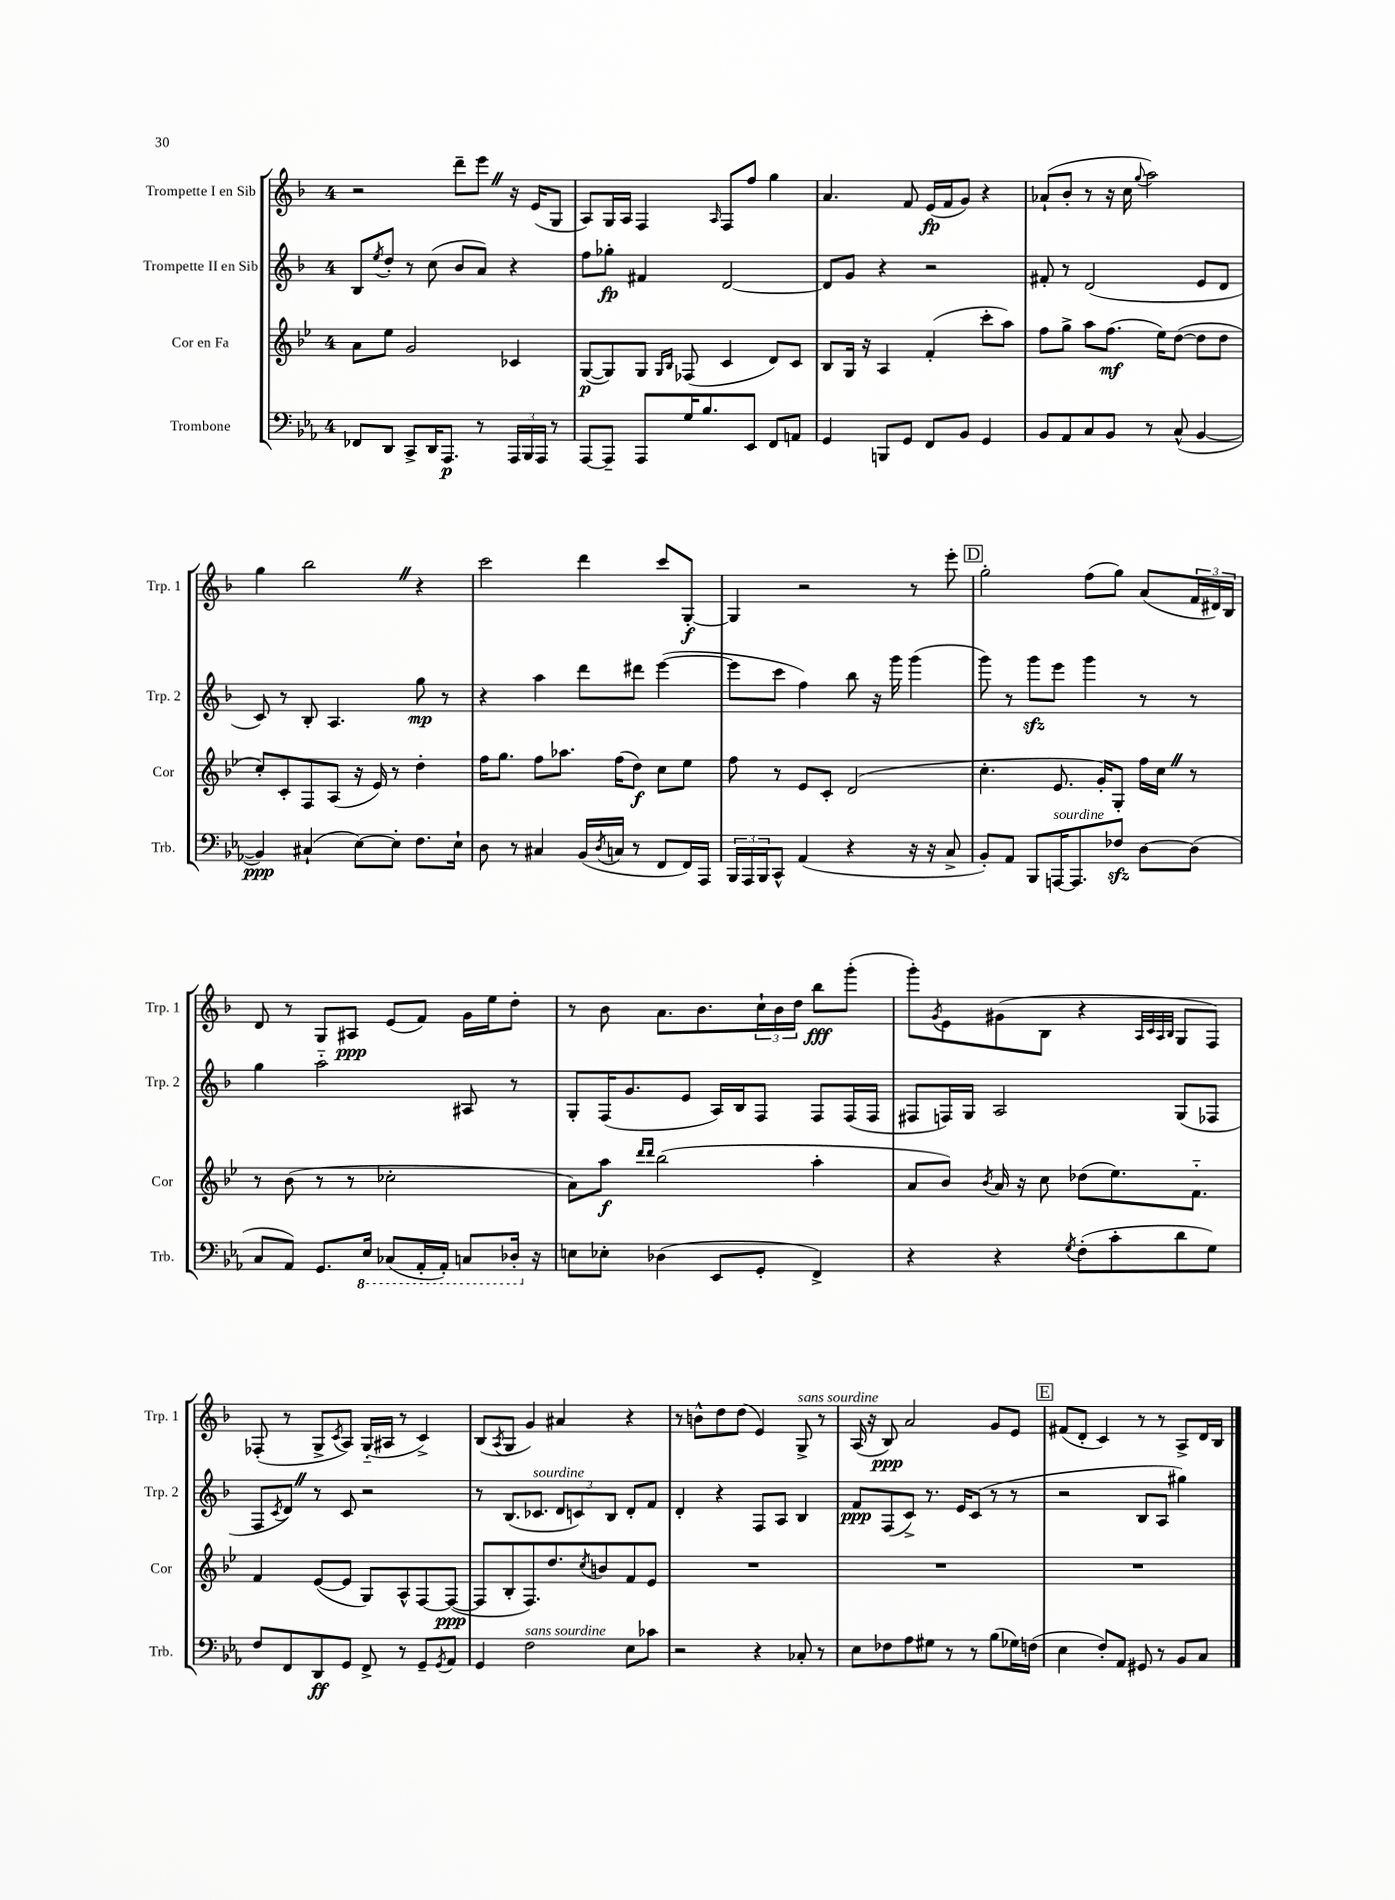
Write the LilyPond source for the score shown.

<<
\new StaffGroup <<
\new Staff = "s0" \with { instrumentName = "Trompette I en Sib" shortInstrumentName = "Trp. 1" } {
    \clef treble \key f \major \once \override Staff.TimeSignature.style = #'single-digit \time 4/4
    r2 d'''8-- e'''8 \once \override BreathingSign.text = \markup { \musicglyph "scripts.caesura.straight" } \breathe r16 e'16( g8 |
    a8) g16 a16 f4 \grace { a16 } f8 f''8 g''4 |
    a'4. f'8 e'16\fp( f'16 g'8) r4 |
    aes'8-!( bes'8-. r8 r16 c''16 \appoggiatura { g''8 } a''2) |
    g''4 bes''2 \once \override BreathingSign.text = \markup { \musicglyph "scripts.caesura.straight" } \breathe r4 |
    c'''2 d'''4 c'''8 g8~-.\f |
    g4 r2 r8 e'''8-. |
    \mark \markup { \box "D" } g''2-. f''8( g''8) a'8( \tuplet 3/2 { f'16 dis'16) bes16 } |
    d'8 r8 g8 ais8\ppp e'8( f'8) g'16 e''16 d''8-. |
    r8 bes'8 a'8. bes'8. \tuplet 3/2 { c''16-! bes'16 d''16 } bes''8\fff g'''8-.( |
    g'''8-.) \acciaccatura { g'8 } e'8 gis'8( bes8 r4 \grace { a32 c'32 a32 bes32 } g8 f8) |
    fes8-.( r8 g8-> \acciaccatura { c'8 } a8) g16-_( ais16 r8 c'4->) |
    bes8( \acciaccatura { a8 } g8 g'4) ais'4 r4 |
    r8 b'8-^ d''8 d''8( e'4) g8->^\markup { \italic "sans sourdine" } r8 |
    a16( r16 bes8\ppp) a'2 g'8 e'8 |
    \mark \markup { \box "E" } fis'8( d'8-. c'4) r8 r8 a8-> d'16 bes16 \bar "|." |
}
\new Staff = "s1" \with { instrumentName = "Trompette II en Sib" shortInstrumentName = "Trp. 2" } {
    \clef treble \key f \major \once \override Staff.TimeSignature.style = #'single-digit \time 4/4
    bes8 \acciaccatura { e''8 } d''8-. r8 c''8( bes'8 a'8) r4 |
    f''8 ges''8-.\fp fis'4 d'2~ |
    d'8 g'8 r4 r2 |
    fis'8-. r8 d'2( e'8 d'8 |
    c'8) r8 bes8-. a4. g''8\mp r8 |
    r4 a''4 d'''8 dis'''8 e'''4~( |
    e'''8 c'''8 f''4) bes''8 r16 g'''16 g'''4( |
    \mark \markup { \box "D" } g'''8) r8 g'''8\sfz e'''8 g'''4 r8 r8 |
    g''4 a''2-_ ais8 r8 |
    g8-. f16( g'8. e'8 a16) bes16 f8 f8 f16( f16 |
    fis8 f16) g16 a2 g8( fes8 |
    f8 \acciaccatura { c'8 } d'8) \once \override BreathingSign.text = \markup { \musicglyph "scripts.caesura.straight" } \breathe r8 c'8 r2 |
    r8 bes8.( ces'8.^\markup { \italic "sourdine" } \tuplet 3/2 { d'8 c'8) bes8 } d'8-. f'8 |
    d'4-. r4 f8 a8 bes4 |
    f'8\ppp f8( c'8->) r8. e'16 c'8( r8 r8 |
    \mark \markup { \box "E" } r2 bes8 a8 gis''4) \bar "|." |
}
\new Staff = "s2" \with { instrumentName = "Cor en Fa" shortInstrumentName = "Cor" } {
    \clef treble \key bes \major \once \override Staff.TimeSignature.style = #'single-digit \time 4/4
    a'8 ees''8 g'2 ces'4 |
    g8~\p( g8) g8 \grace { g16 bes16 } fes8( c'4 d'8) c'8 |
    bes8 g16 r16 a4 f'4-.( c'''8-. a''8) |
    f''8 g''8-> a''8 f''8.\mf( ees''16) d''8~( d''8 d''8 |
    c''8-.) c'8-. f8 a8( r16 ees'16) r8 d''4-. |
    f''16 g''8. f''8 aes''8. f''16( d''8\f) c''8 ees''8 |
    f''8 r8 ees'8 c'8-. d'2( |
    \mark \markup { \box "D" } c''4.-. ees'8. g'16-.) g8-. f''16 c''16 \once \override BreathingSign.text = \markup { \musicglyph "scripts.caesura.straight" } \breathe r8 |
    r8 bes'8( r8 r8 ces''2-. |
    a'8) a''8\f \grace { d'''16 d'''16 } bes''2( a''4-. |
    a'8 bes'8) \acciaccatura { bes'8 } a'16 r16 c''8 des''8( ees''8.) f'8.-_ |
    f'4 ees'8~( ees'8 g8) a8-^ f8~ f8~\ppp( |
    f8 bes8-. f8.) d''8. \acciaccatura { c''8 } b'8 f'8 ees'8 |
    R1 |
    R1 |
    \mark \markup { \box "E" } R1 \bar "|." |
}
\new Staff = "s3" \with { instrumentName = "Trombone" shortInstrumentName = "Trb." } {
    \clef bass \key ees \major \once \override Staff.TimeSignature.style = #'single-digit \time 4/4
    fes,8 d,8 c,8-> d,16 aes,,8.\p r8 \tuplet 3/2 { aes,,16 bes,,16 aes,,16 } r8 |
    aes,,8~ aes,,8-- aes,,8 g16 bes8. ees,8 f,8 a,8 |
    g,4 b,,8 g,8 f,8 bes,8 g,4 |
    bes,8 aes,8 c8 bes,8 r8 c8-^( bes,4~ |
    bes,4\ppp) cis4-!( ees8~) ees8-. f8. ees16-! |
    d8 r8 cis4 bes,16( \acciaccatura { d8 } c16 r8 f,8 f,16) aes,,16 |
    \tuplet 3/2 { bes,,16 aes,,16 bes,,16 } c,8-^ aes,4( r4 r16 r16 c8-> |
    \mark \markup { \box "D" } bes,8-.) aes,8 bes,,8 a,,16~^\markup { \italic "sourdine" } a,,8. fes8\sfz d8~ d8( |
    c8 aes,8) g,8. \ottava #-1 ees,16 ces,8( aes,,16-. aes,,16-.) c,8 des,16-. \ottava #0 r16 |
    e8 ees8-. des4( ees,8 g,8-. f,4->) |
    r4 r4 \acciaccatura { g8 } f8-.( c'8-. d'8 g8) |
    f8 f,8 d,8\ff g,8 f,8-> r8 g,8-- \acciaccatura { g,8 } aes,8 |
    g,4 f2^\markup { \italic "sans sourdine" } ees8 ces'8 |
    r2 r4 ces8-. r8 |
    ees8 fes8 aes8 gis8 r8 r8 bes8( ges16) f16( |
    \mark \markup { \box "E" } ees4 f8-.) aes,8 gis,8 r8 bes,8 c8 \bar "|." |
}
>>
>>
\layout { \context { \Score \remove "Bar_number_engraver" } }
